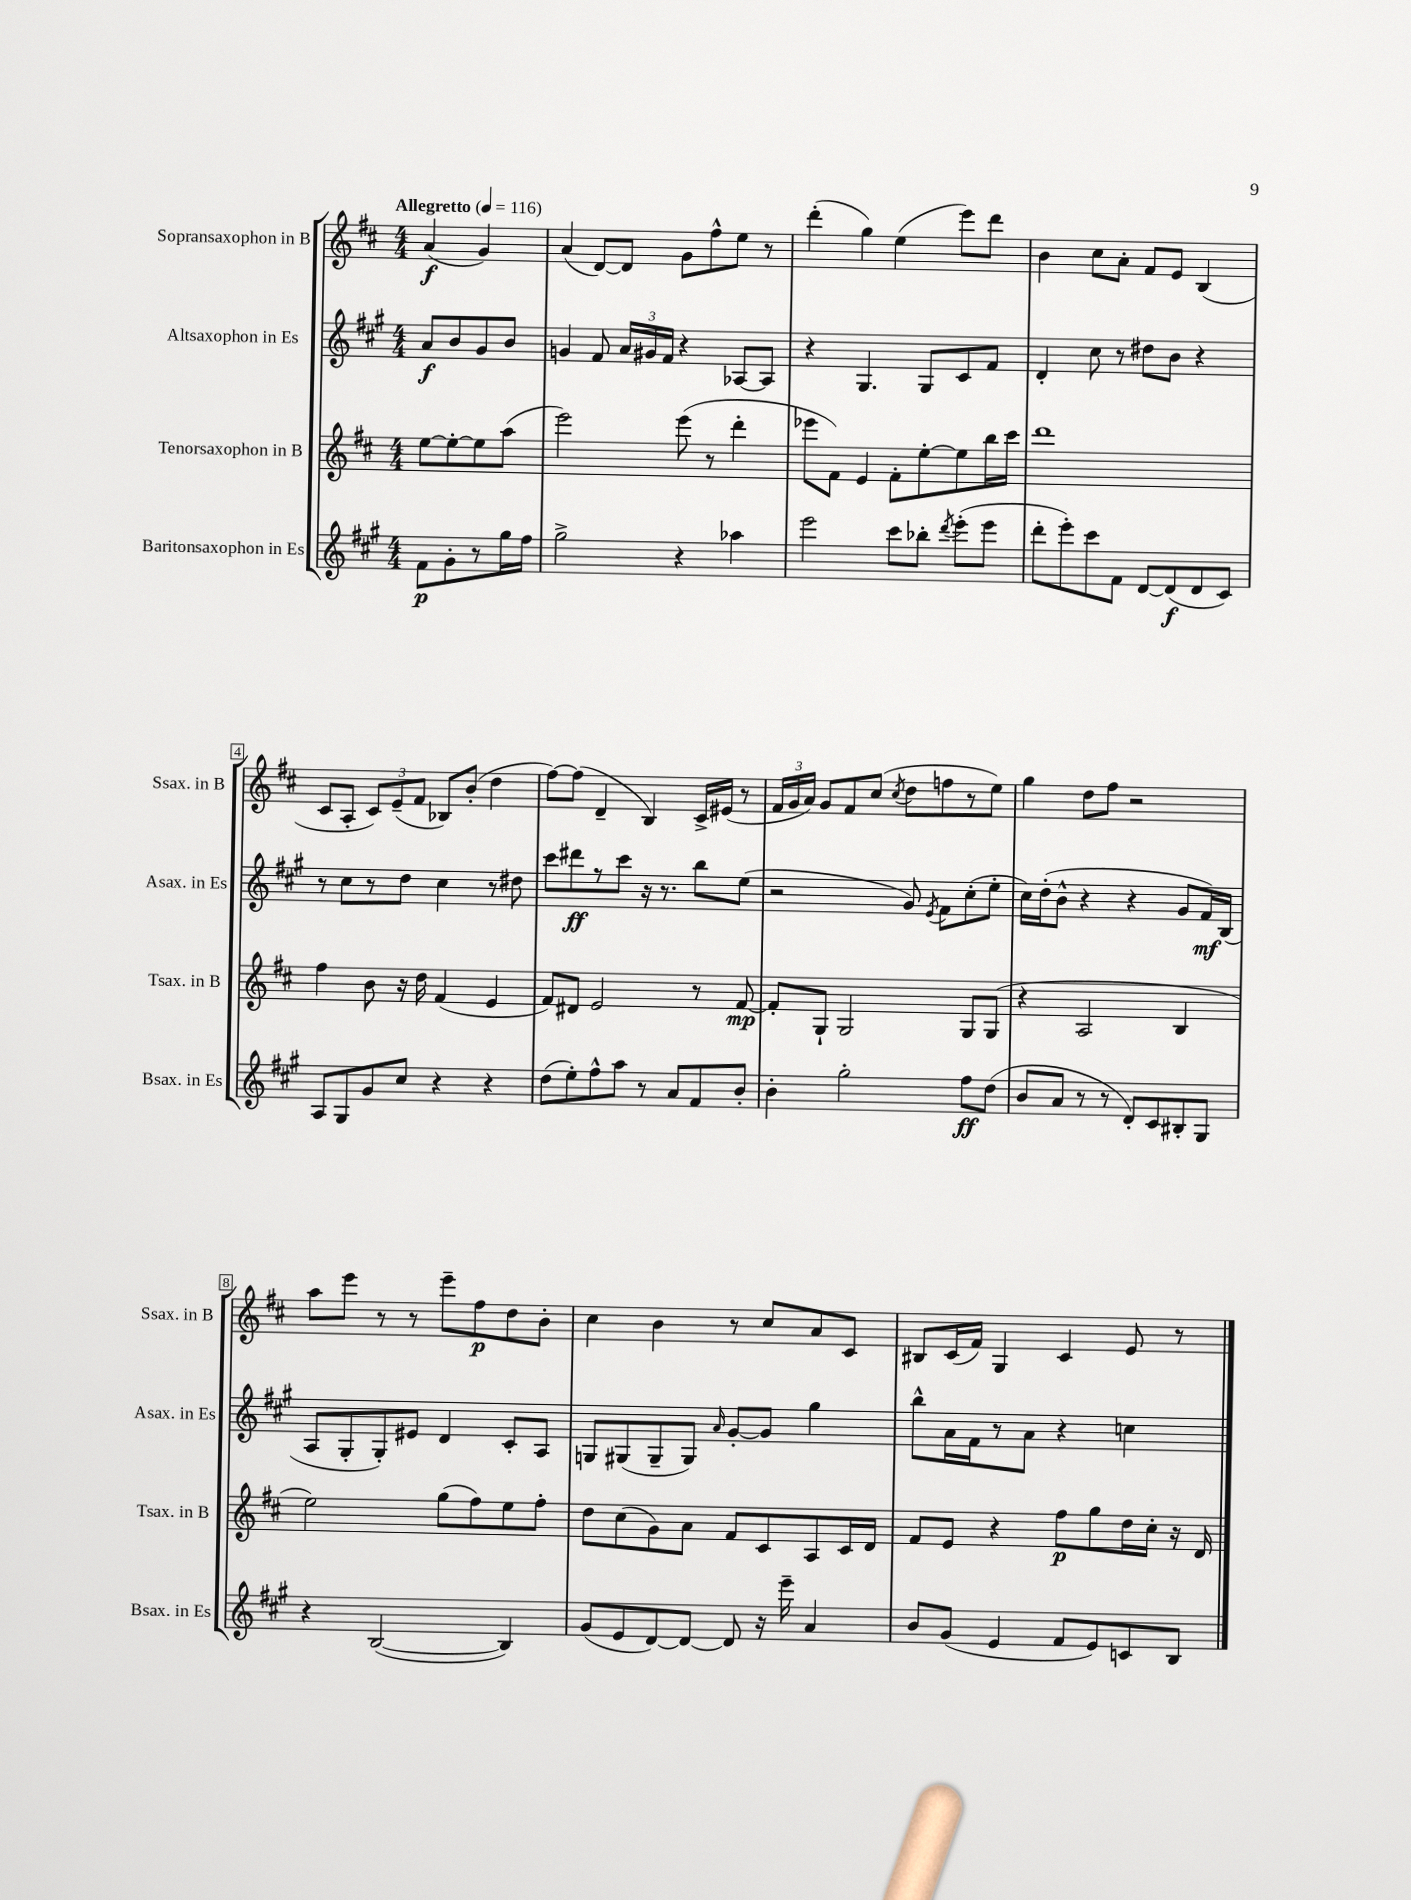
<<
\new StaffGroup <<
\new Staff = "s0" \with { instrumentName = "Sopransaxophon in B" shortInstrumentName = "Ssax. in B" } {
    \clef treble \key d \major \numericTimeSignature \time 4/4 \partial 2 \tempo "Allegretto" 4 = 116
    \autoBeamOff a'4\f( g'4) |
    a'4( d'8[~) d'8] g'8[ fis''8-^ e''8] r8 |
    d'''4-.( g''4) e''4( e'''8[) d'''8] |
    b'4 cis''8[ a'8]-. fis'8[ e'8] b4( |
    cis'8[ a8]-. \tuplet 3/2 { cis'8[) e'8--( fis'8] } bes8[) b'8]-.( d''4 |
    fis''8[~) fis''8]( d'4-- b4) cis'16[-> eis'16]( r8 |
    \tuplet 3/2 { fis'16[ g'16 a'16]) } g'8[ fis'8 cis''8]( \acciaccatura { cis''8 } d''8[ f''8 r8 e''8]) |
    g''4 d''8[ fis''8] r2 |
    a''8[ e'''8] r8 r8 e'''8[-- fis''8\p d''8 b'8]-. |
    cis''4 b'4 r8 cis''8[ a'8 cis'8] |
    bis8[ cis'16( fis'16]) g4 cis'4 e'8 r8 \bar "|." |
}
\new Staff = "s1" \with { instrumentName = "Altsaxophon in Es" shortInstrumentName = "Asax. in Es" } {
    \clef treble \key a \major \numericTimeSignature \time 4/4 \partial 2
    \autoBeamOff a'8[\f b'8 gis'8 b'8] |
    g'4 fis'8 \tuplet 3/2 { a'16[ gis'16 fis'16] } r4 aes8[~ aes8] |
    r4 gis4. gis8[ cis'8 fis'8] |
    d'4-. cis''8 r8 dis''8[ b'8] r4 |
    r8 cis''8[ r8 d''8] cis''4 r8 dis''8 |
    cis'''8[ dis'''8\ff r8 cis'''8] r16 r8. b''8[ e''8]( |
    r2 gis'8) \acciaccatura { e'8 } fis'8[ cis''8-.( e''8]-. |
    cis''16[) d''16-.( b'8]-^ r4 r4 gis'8[ fis'16\mf) b16]( |
    a8[ gis8-. gis8-.) eis'8] d'4 cis'8[-. a8] |
    g8[ gis8( gis8-- gis8]) \grace { a'16 } gis'8[~-. gis'8] gis''4 |
    b''8[-^ a'16 fis'16 r8 a'8] r4 c''4 \bar "|." |
}
\new Staff = "s2" \with { instrumentName = "Tenorsaxophon in B" shortInstrumentName = "Tsax. in B" } {
    \clef treble \key d \major \numericTimeSignature \time 4/4 \partial 2
    \autoBeamOff e''8[~ e''8~-. e''8 a''8]( |
    e'''2) e'''8( r8 d'''4-. |
    ees'''8[ fis'8]) e'4 fis'8[-. e''8~-. e''8 b''16 cis'''16] |
    d'''1 |
    fis''4 b'8 r16 d''16 fis'4( e'4 |
    fis'8[) dis'8] e'2 r8 fis'8~\mp |
    fis'8[-. g8]-! g2 g8[ g8]( |
    r4 a2 b4 |
    e''2) g''8[( fis''8) e''8 fis''8]-. |
    d''8[ cis''8( g'8) a'8] fis'8[ cis'8 a8 cis'16 d'16] |
    fis'8[ e'8] r4 fis''8[\p g''8 d''16 cis''16]-. r16 d'16 \bar "|." |
}
\new Staff = "s3" \with { instrumentName = "Baritonsaxophon in Es" shortInstrumentName = "Bsax. in Es" } {
    \clef treble \key a \major \numericTimeSignature \time 4/4 \partial 2
    \autoBeamOff fis'8[\p gis'8-. r8 gis''16 fis''16] |
    gis''2-> r4 aes''4 |
    e'''2 cis'''8[ bes''8]-. \acciaccatura { d'''8 } e'''8[-.( e'''8] |
    d'''8[-. e'''8-.) cis'''8 fis'8] d'8[~ d'8\f( d'8 cis'8]) |
    a8[ gis8 gis'8 cis''8] r4 r4 |
    d''8[( e''8-.) fis''8-^ a''8] r8 a'8[ fis'8 b'8]-. |
    b'4-. gis''2-. fis''8[\ff d''8]( |
    b'8[ a'8] r8 r8 d'8[-.) cis'8 bis8-. gis8] |
    r4 b2~( b4) |
    gis'8[( e'8 d'8~) d'8]~ d'8 r16 e'''16-- a'4 |
    b'8[ gis'8]( e'4 fis'8[ e'8) c'8 b8] \bar "|." |
}
>>
>>
\layout { \context { \Score \override BarNumber.stencil = #(make-stencil-boxer 0.1 0.3 ly:text-interface::print) } }
